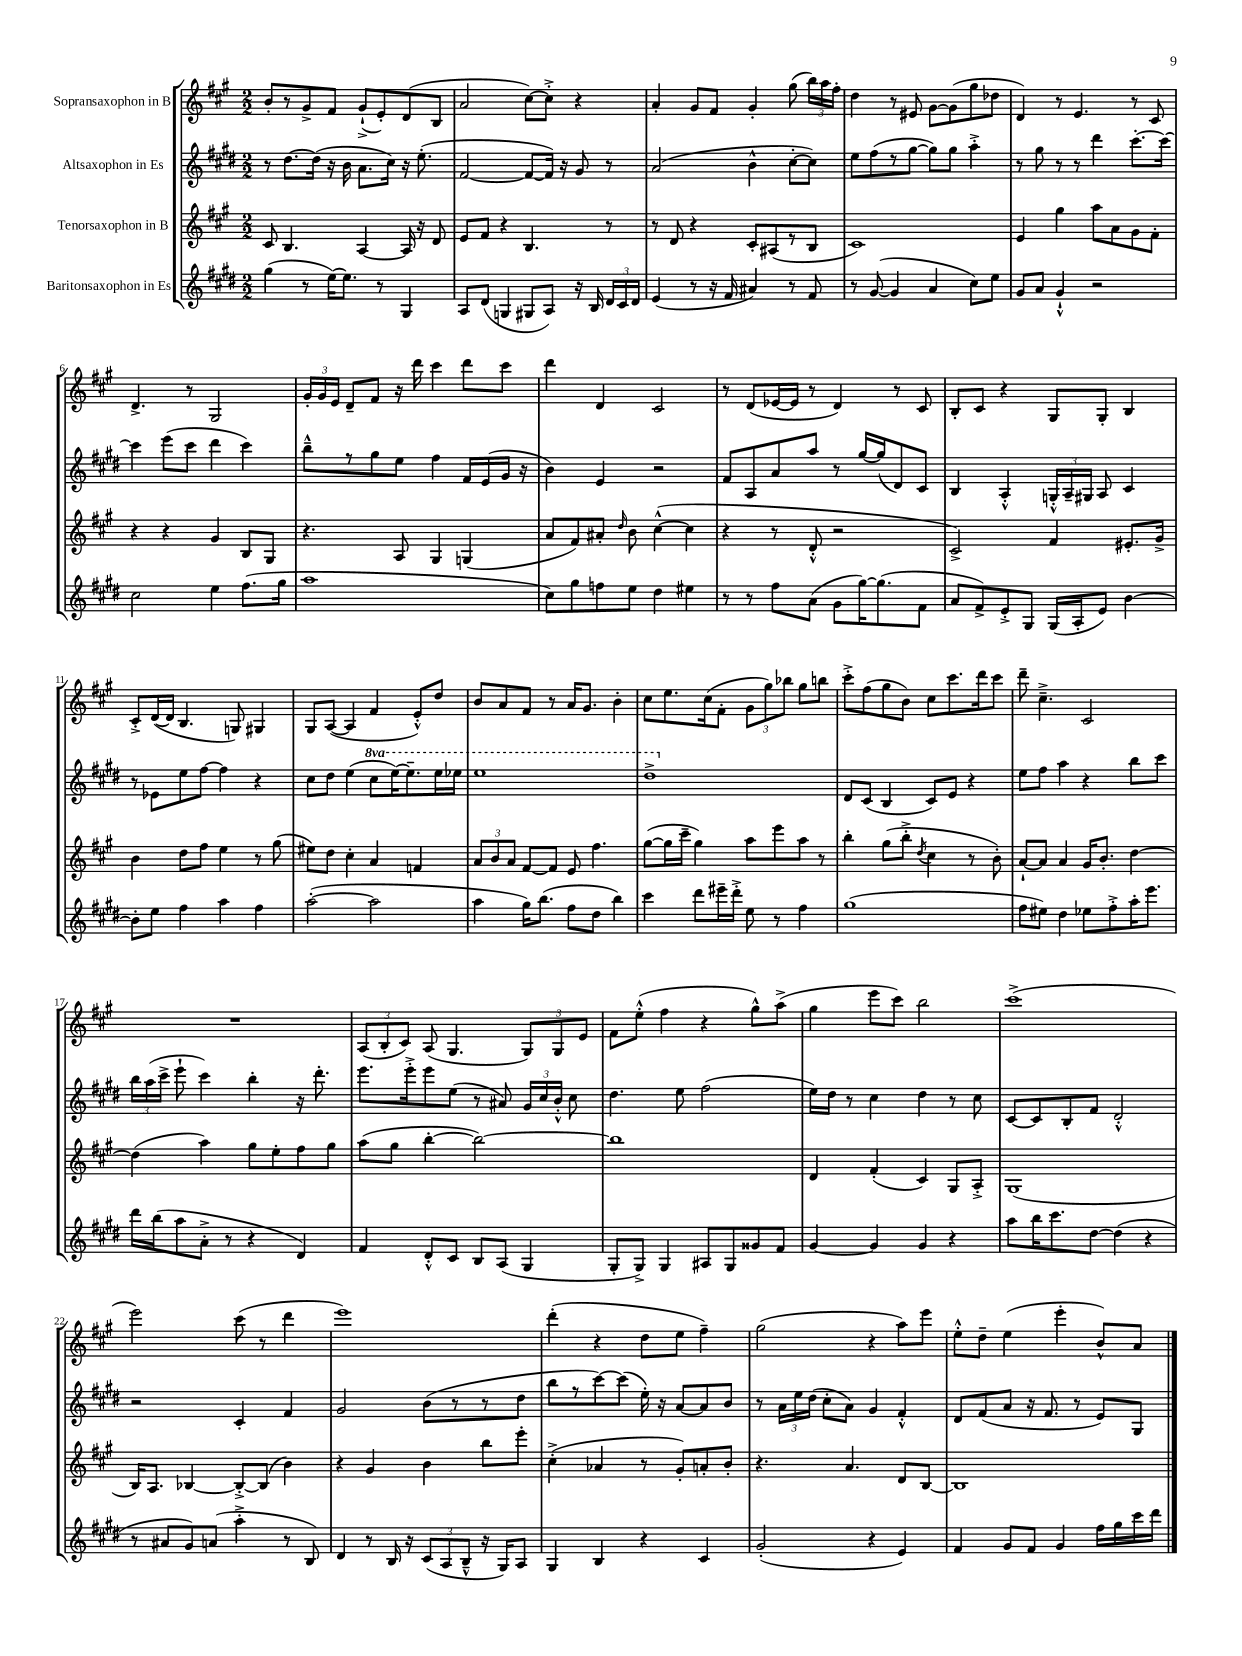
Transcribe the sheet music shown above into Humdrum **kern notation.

**kern	**kern	**kern	**kern
*staff4	*staff3	*staff2	*staff1
*clefG2	*clefG2	*clefG2	*clefG2
*k[f#c#g#d#]	*k[f#c#g#]	*k[f#c#g#d#]	*k[f#c#g#]
*M2/2	*M2/2	*M2/2	*M2/2
(4gg#\	8c#/	8r	8b'/L
.	4.B/	[8.dd#\L	8r
8r	.	.	8g#^/
.	.	(16dd#\]Jk	.
[16ee\LK)	.	16r	8f#/J
8.ee\]J	.	16b\	.
.	[4A/	8.a\L	(8g#`^/L
8r	.	.	8e'/)
.	.	16cc#\Jk)	.
4G#/	16A/]	16r	(8d/
.	16r	(8.ee'\	.
.	8d/	.	8B/J
=	=	=	=
8A/L	8e/L	[2f#/	2a/
(8d#/J	8f#/J	.	.
4G/	4r	.	.
8G#/L	4.B/	8f#/_L	[8cc#\L)
8A/J)	.	16f#/]Jk)	8cc#'^\]J
.	.	16r	.
16r	.	8g#/	4r
16B/	.	.	.
24d#/LL	8r	8r	.
24c#/	.	.	.
24d#/JJ	.	.	.
=	=	=	=
(4e/	8r	(2a/	4a'/
.	8d/	.	.
8r	4r	.	8g#/L
16r	.	.	8f#/J
16f#/	.	.	.
4a#/)	8c#'/L	4b^^\	4g#'/
.	(8A#/	.	.
8r	8r	[8cc#'\L	(8gg#\
8f#/	8B/J	8cc#\]J)	24bb\LL)
.	.	.	24aa\
.	.	.	24ff#'\JJ
=	=	=	=
8r	1c#)	8ee\L	4dd\
([8g#/	.	(8ff#\	.
4g#/]	.	8r	8r
.	.	[8gg#\J	8e#/
4a/	.	8gg#\]L)	[8g#\L
.	.	8gg#\J	(8g#\]
8cc#\L)	.	4aa'^\	8gg#\
8ee\J	.	.	8dd-\J
=	=	=	=
8g#/L	4e/	8r	4d/)
8a/J	.	8gg#\	.
4g#`^^/	4gg#\	8r	8r
.	.	8r	4.e/
2r	8aa\L	4ddd#\	.
.	8a\	.	.
.	8g#\	[8.ccc#'\L	8r
.	8f#'\J	.	8c#/
.	.	16ccc#\_Jk	.
=	=	=	=
2cc#\	4r	4ccc#\]	4.d^/
.	4r	(8eee\L	.
.	.	8ccc#\J	8r
4ee\	4g#/	4ddd#\	2G#/
(8.ff#\L	8B/L	4ccc#\)	.
.	8G#/J	.	.
16gg#\Jk	.	.	.
=	=	=	=
1aa	4.r	8bb~^^\L	24g#'/LL
.	.	.	24g#/
.	.	.	24e/JJ
.	.	8r	8d~/L
.	.	8gg#\	8f#/J
.	8A/	8ee\J	16r
.	.	.	16ddd\
.	4G#/	4ff#\	4ccc#\
.	(4G/	16f#/LL	8ddd\L
.	.	(16e/	.
.	.	16g#/JJ	8ccc#\J
.	.	16r	.
=	=	=	=
8cc#\L)	8a/L	4b\)	4ddd\
8gg#\	8f#/)	.	.
8ff\	8a#'/J	4e/	4d/
.	16qqdd/	.	.
8ee\J	8b\	.	.
4dd#\	([4cc#^^\	2r	2c#/
4ee#\	4cc#\]	.	.
=	=	=	=
8r	4r	8f#/L	8r
8r	.	8A/	(8d/L
8ff#\L	8r	8a/	[16e-/L
.	.	.	16e-/]JJ
(8a\J	8d'^^/	8aa/J	8r
8g#\L	2r	8r	4d/)
[16gg#\K)	.	[16gg#/LL	.
(8.gg#\]	.	(16gg#/]J	.
.	.	8d#/)	8r
8f#\J	.	8c#/J	8c#/
=	=	=	=
8a/L	2c#^/)	4B/	8B'/L
8f#^/)	.	.	8c#/J
8e'^/	.	4A'^^/	4r
8G#/J	.	.	.
(16G#/LL	4f#/	24G'^^/LL	8G#/L
.	.	24A~/	.
16A'/J	.	.	.
.	.	24G#/JJ	.
8e/J)	.	8A/	8G#'/J
[4b\	8.e#'/L	4c#/	4B/
.	16g#^/Jk	.	.
=	=	=	=
8b'\]L	4b\	8r	8c#'^/L
8ee\J	.	8e-\L	([16d/L
.	.	.	16d/]JJ
4ff#\	8dd\L	8ee\	4.B/
.	8ff#\J	[8ff#\J	.
4aa\	4ee\	4ff#\]	.
.	.	.	8G/)
4ff#\	8r	4r	4G#/
.	(8gg#\	.	.
=	=	=	=
([2aa'\	8ee#\L)	8cc#\L	8G#/L
.	8dd\J	8dd#\J	([8A/J
.	4cc#'\	(4ee\	4A/]
2aa\]	4a/	8ccc#\L	4f#/
.	.	[16eee\K)	.
.	.	8.eee~\]	.
.	4f/	.	8e'^^/L)
.	.	16eee\L	8dd/J
.	.	16eee-\JJ	.
=	=	=	=
4aa\	12a/L	1eee	8b/L
.	12b/	.	.
.	.	.	8a/
.	12a/J	.	.
16gg#\LK)	[8f#/L	.	8f#/J
(8.bb\J	.	.	.
.	8f#/]J	.	8r
8ff#\L	8e/	.	16a/LK
.	.	.	8.g#/J
8dd#\J	4.ff#\	.	.
4bb\)	.	.	4b'\
=	=	=	=
4ccc#\	([8gg#\L	1ddd#^	8cc#\L
.	16gg#\]L	.	8.ee\
.	16ccc#~\JJ	.	.
8ddd#\L	4gg#\)	.	.
.	.	.	(16cc#\k
16eee#~\L	.	.	8f#'\J
16ddd#'^\JJ	.	.	.
8ee\	8aa\L	.	12g#\L
.	.	.	12gg#\)
8r	8eee\	.	.
.	.	.	12bb-\J
4ff#\	8aa\J	.	8gg#\L
.	8r	.	8bb\J
=	=	=	=
(1gg#	4bb'\	8d#/L	8ccc#'^\L
.	.	(8c#/J	(8ff#\
.	(8gg#\L	4B/	8gg#\
.	8bb'^\J	.	8b\J)
.	8qdd/	.	.
.	4cc#\	8c#/L)	8cc#\L
.	.	8e/J	8.ccc#\
.	8r	4r	.
.	.	.	16ddd\k
.	8b'\)	.	8ccc#\J
=	=	=	=
8ff#\L	[8a`/L	8ee\L	8ddd~\
8ee#\J)	8a/]J	8ff#\J	4.cc#~^\
4dd#\	4a/	4aa\	.
8ee-\L	16g#/LK	4r	2c#/
.	8.b'/J	.	.
8ff#'^\	.	.	.
16aa'\K	[4dd\	8bb\L	.
8.eee\J	.	.	.
.	.	8ccc#\J	.
=	=	=	=
16ddd#\LL	(4dd\]	24bb\LL	1r
.	.	(24aa\	.
(16bb\J	.	.	.
.	.	24ccc#^\JJ	.
8aa\	.	8eee`\	.
8a'^\J	4aa\)	4ccc#\)	.
8r	.	.	.
4r	8gg#\L	4bb'\	.
.	8ee'\	.	.
4d#/)	8ff#\	16r	.
.	.	8.ddd#'\	.
.	8gg#\J	.	.
=	=	=	=
4f#/	(8aa\L	8.eee\L	(12A/L
.	.	.	12B'/
.	8gg#\J	.	.
.	.	.	12c#/J)
.	.	16eee'^\k	.
8d#'^^/L	[4bb'\	8eee\	(8A/
8c#/J	.	(8ee\J	4.G#/
8B/L	2bb\_)	8r	.
(8A/J	.	8a#/)	.
4G#/	.	24g#/LL	12G#/L)
.	.	24cc#/	.
.	.	24b'^^/JJ	12G#/
.	.	8cc#\	.
.	.	.	12e/J
=	=	=	=
8G#'/L	1bb]	4.dd#\	8f#\L
8G#^/J)	.	.	(8ee'^^\J
4G#/	.	.	4ff#\
.	.	8ee\	.
8A#/L	.	(2ff#\	4r
8G#/	.	.	.
8g##/	.	.	8gg#^^\L)
8f#/J	.	.	(8aa^\J
=	=	=	=
[4g#/	4d/	16ee\LL)	4gg#\
.	.	16dd#\JJ	.
.	.	8r	.
4g#/]	(4f#'/	4cc#\	8eee\L
.	.	.	8ccc#\J)
4g#/	4c#/)	4dd#\	2bb\
4r	8G#/L	8r	.
.	8A'^/J	8cc#\	.
=	=	=	=
8aa\L	(1G#	[8c#/L	(1ccc#^
16bb\K	.	8c#/]	.
8.ccc#\	.	.	.
.	.	8B'/	.
[8dd#\J	.	8f#/J	.
(4dd#\]	.	2d#'^^/	.
4r	.	.	.
=	=	=	=
8r	16B/LK)	2r	2eee\)
.	8.A/J	.	.
8a#/L	.	.	.
8g#/)	[4B-/	.	.
(8a/J	.	.	.
4aa'^\	8B-'^/_L	4c#'/	(8ccc#\
.	(8B-/]J	.	8r
8r	4b\)	4f#/	4ddd\
8B/)	.	.	.
=	=	=	=
4d#/	4r	2g#/	1eee)
8r	4g#/	.	.
16B/	.	.	.
16r	.	.	.
(12c#/L	4b\	(8b\L	.
12A/	.	.	.
.	.	8r	.
12B~^^/J	.	.	.
16r	8bb\L	8r	.
16G#/LK)	.	.	.
8A/J	8eee'\J	8dd#\J	.
=	=	=	=
4G#/	(4cc#'^\	8bb\L	(4ddd'\
.	.	8r	.
4B/	4a-/	[8ccc#\)	4r
.	.	(8ccc#\]J	.
4r	8r	16ee'\)	8dd\L
.	.	16r	.
.	8g#'/L)	[8a/L	8ee\J
4c#/	8a'/	8a/]	4ff#~\)
.	8b'/J	8b/J	.
=	=	=	=
(2g#'/	4.r	8r	(2gg#\
.	.	24a\LL	.
.	.	24ee\	.
.	.	(24dd#\JJ	.
.	.	8cc#'\L	.
.	4.a/	8a\J)	.
4r	.	4g#/	4r
4e/)	8d/L	4f#'^^/	8aa\L)
.	[8B/J	.	8eee\J
=	=	=	=
4f#/	1B]	8d#/L	8ee'^^\L
.	.	(8f#/	8dd~\J
8g#/L	.	8a/J	(4ee\
8f#/J	.	16r	.
.	.	8.f#/	.
4g#/	.	.	4eee'\
.	.	8r	.
16ff#\LL	.	8e/L)	8b^^/L)
16gg#\	.	.	.
16ccc#\	.	8G#/J	8a/J
16ddd#\JJ	.	.	.
==	==	==	==
*-	*-	*-	*-
